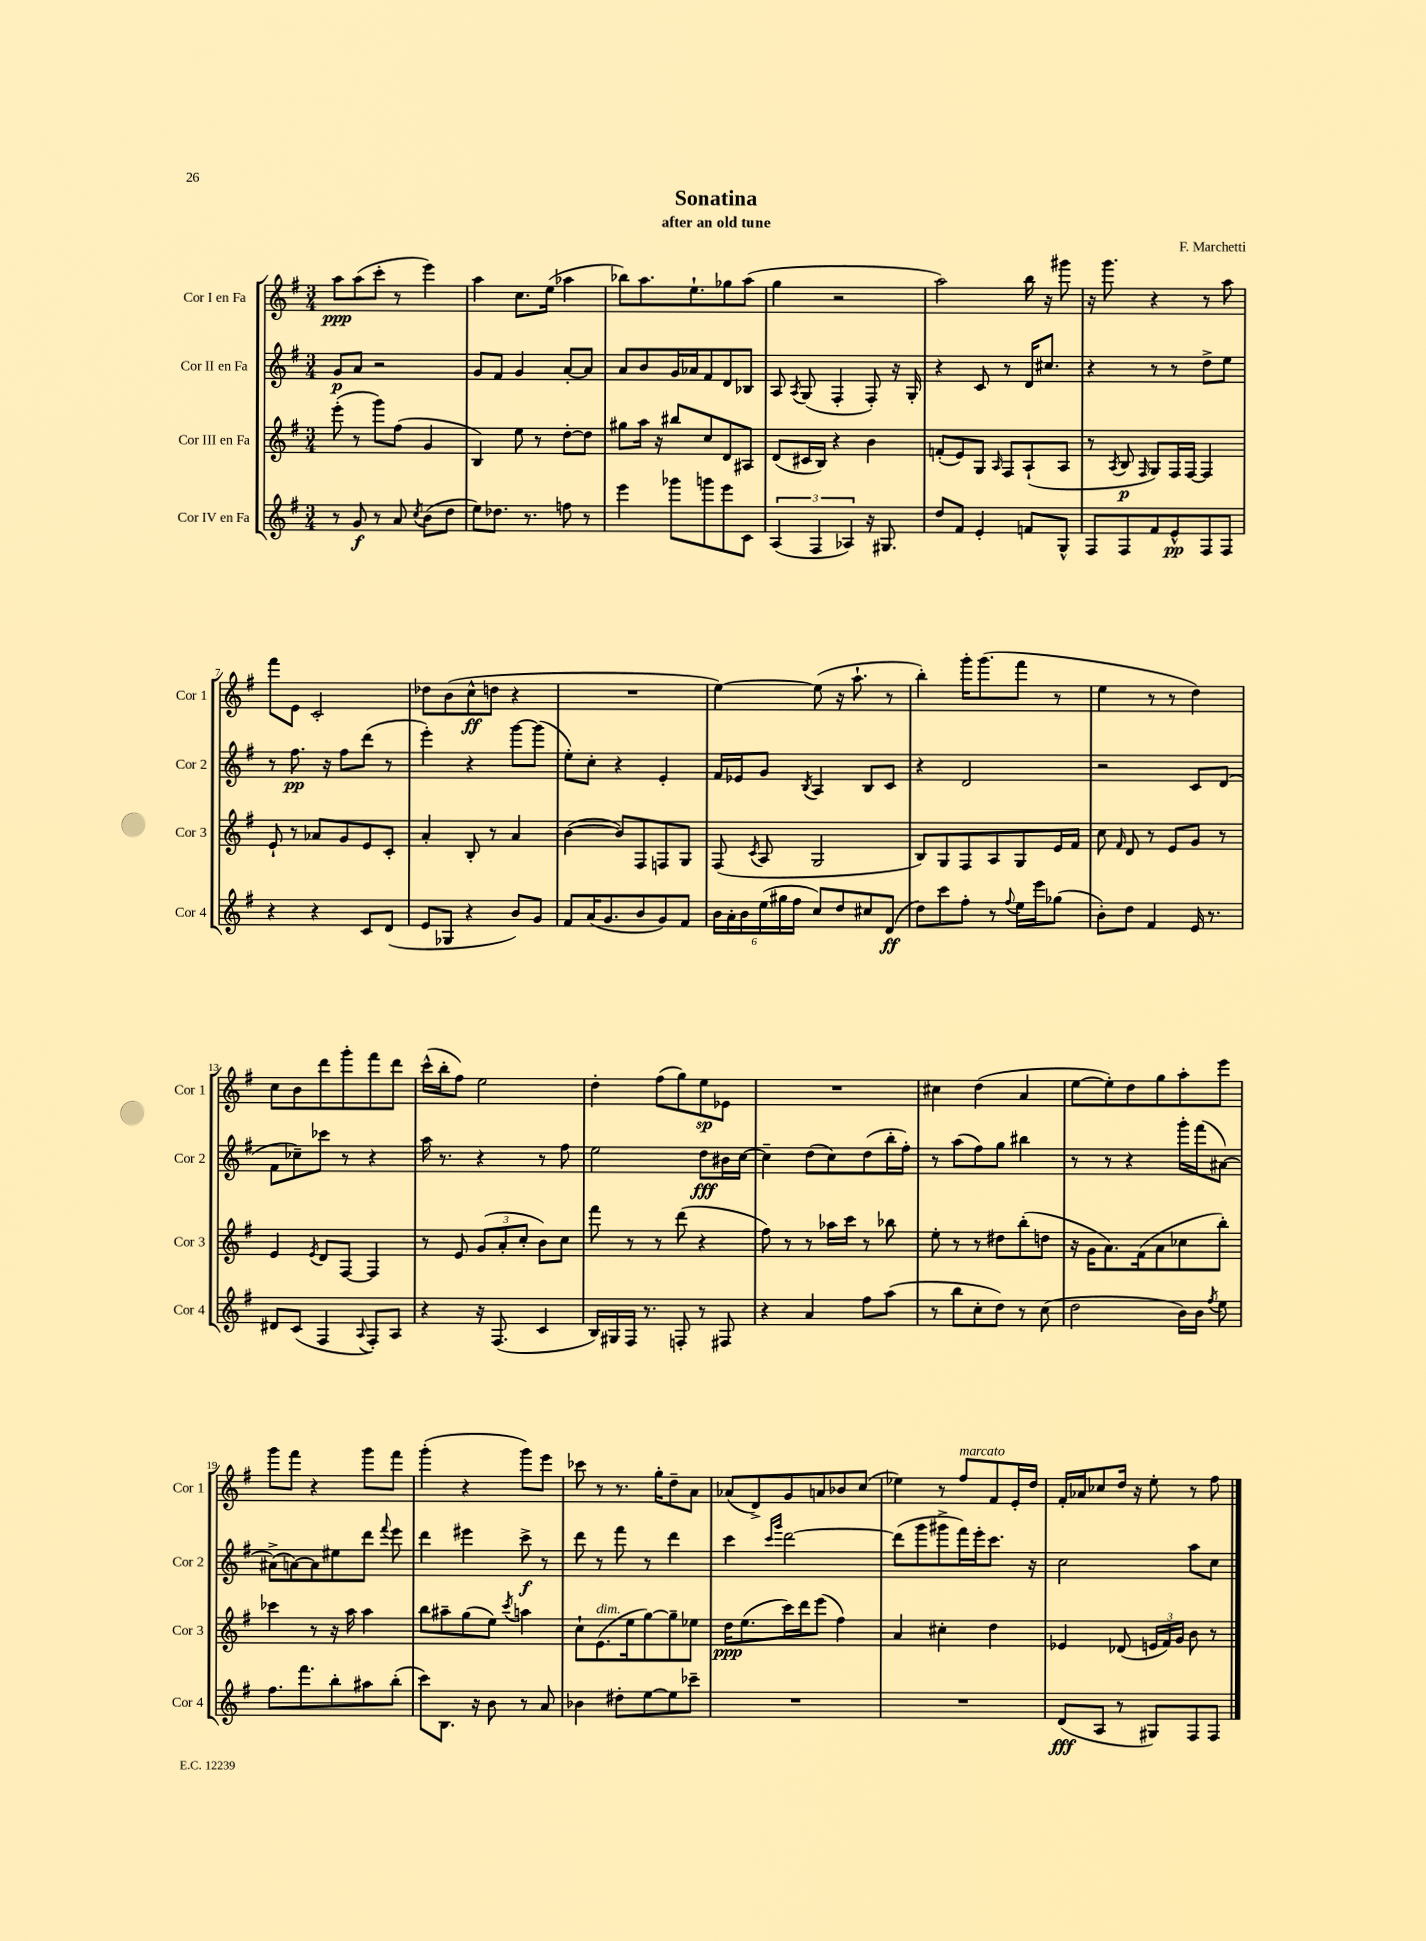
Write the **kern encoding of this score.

**kern	**kern	**kern	**kern
*staff4	*staff3	*staff2	*staff1
*clefG2	*clefG2	*clefG2	*clefG2
*k[f#]	*k[f#]	*k[f#]	*k[f#]
*M3/4	*M3/4	*M3/4	*M3/4
8r	(8eee'	8g	8aa
8g	8r	8a	(8aa
8r	8ggg)	2r	8ccc'
8a	(8ff#	.	8r
8qcc	.	.	.
(8b	4g	.	4eee)
8dd	.	.	.
=	=	=	=
8ee)	4B)	8g	4aa
8.dd-	.	8f#	.
.	8ee	4g	8.cc
8.r	.	.	.
.	8r	.	.
.	.	.	(16ee
8ff	[8dd'	[8a'	4aa-
8r	8dd]	8a]	.
=	=	=	=
4eee	8gg#	8a	8bb-)
.	16aa	8b	8.aa
.	16r	.	.
8ggg-	8bb#	16g	.
.	.	16a-	8.ee`
8ggg	8cc	8f#	.
8eee	8d	8d	8gg-
8c	8A#	8B-	(8aa
=	=	=	=
(6A	(8d	8A	4gg
.	.	8qA	.
.	16c#	(8G	.
6F#	.	.	.
.	16B)	.	.
.	4r	4F#'	2r
6A-)	.	.	.
16r	4b	8F#')	.
8.G#	.	.	.
.	.	16r	.
.	.	16G'	.
=	=	=	=
8dd	(8f'	4r	2aa)
8f#	8e)	.	.
4e'	8G	8c	.
.	16qqA	.	.
.	8F#	8r	.
8f	(8A`	16d	16bb
.	.	8.cc#	16r
8G^^	8A	.	8ggg#
=	=	=	=
8F#	8r	4r	16r
.	.	.	8.ggg
.	8qA	.	.
8F#	8B	.	.
.	16qqF#	.	.
8f#	8G)	8r	4r
8e^^	16F#	8r	.
.	[16F#	.	.
8F#	4F#]	8dd^	8r
8F#	.	8ee	8aa
=	=	=	=
4r	8e`	8r	8fff#
.	8r	8.ff#	8e
4r	8a-	.	2c'
.	.	16r	.
.	8g	8ff#	.
8c	8e	(8ddd	.
(8d	8c'	8r	.
=	=	=	=
8e	4a'	4eee')	8dd-
8G-	.	.	(8b
4r	8B'	4r	8cc^^
.	8r	.	8dd
8b)	4a	[8ggg	4r
8g	.	(8ggg]	.
=	=	=	=
8f#	([4b	8ee')	2.r
(16a	.	8cc'	.
8.g	.	.	.
.	8b])	4r	.
8b	8F#	.	.
8g)	8F	4e'	.
8f#	8G	.	.
=	=	=	=
24b	(8F#	16f#	[4ee)
24a'	.	.	.
.	.	16e-	.
24b	.	.	.
.	8qc	.	.
(24ee	8A	8g	.
24gg#	.	.	.
24ff#	.	.	.
.	.	8qB	.
8cc)	2G	4A	(8ee]
8dd	.	.	16r
.	.	.	8.aa`
8cc#	.	8B	.
(8d	.	8c	8r
=	=	=	=
8dd)	8B)	4r	4bb')
8ccc	8G	.	.
8ff#'	8F#	2d	16ggg'
.	.	.	(8.ggg
8r	8A	.	.
8qqff#	.	.	.
16ee	8G	.	8fff#
16eee	.	.	.
(8gg-	16e	.	8r
.	16f#	.	.
=	=	=	=
8b')	8cc	2r	4ee
.	16qqf#	.	.
8dd	8d	.	.
4f#	8r	.	8r
.	8e	.	8r
16e	8g	8c	4dd)
8.r	.	.	.
.	8r	(8d	.
=	=	=	=
8d#	4e	8f#	8cc
(8c	.	8cc-~)	8b
.	8qe	.	.
4F#	8d	8ccc-	8ddd
.	[8F#	8r	8ggg'
8qqA	.	.	.
8F#')	4F#]	4r	8fff#
8A	.	.	8ddd
=	=	=	=
4r	8r	16aa	(16ccc^^
.	.	8.r	16bb'
.	8e	.	8ff#)
16r	(12g	4r	2ee
(8.F#	.	.	.
.	12a'	.	.
.	12cc'	.	.
4c	8b)	8r	.
.	8cc	8ff#	.
=	=	=	=
16B)	8fff#	2ee	4dd'
16G#	.	.	.
16F#	8r	.	.
8.r	.	.	.
.	8r	.	(8ff#
8F'	(8ddd	.	8gg)
8r	4r	8dd	8ee
8F#	.	16b#	8e-
.	.	[16cc	.
=	=	=	=
4r	8ff#)	4cc~]	2.r
.	8r	.	.
4a	8r	(8dd	.
.	16aa-	8cc)	.
.	16ccc	.	.
8ff#	8r	(8dd	.
(8aa	8bb-	16bb'	.
.	.	16ff#')	.
=	=	=	=
8r	8ee'	8r	4cc#
8bb	8r	(8aa	.
8cc'	8r	8ff#)	(4dd
8dd)	8dd#	8gg	.
8r	(8bb'	4bb#	4a
(8cc	8dd	.	.
=	=	=	=
2dd	16r	8r	[8ee
.	16g	.	.
.	8.a)	8r	8ee'])
.	.	4r	8dd
.	(16f#	.	.
.	8a	.	8gg
16b)	8cc-	16ggg'	8aa'
16b	.	(16fff#	.
8qff#	.	.	.
8ee	8bb')	[8a#)	8eee
=	=	=	=
8.ff#	4ccc-	(8a#^]	8ggg
.	.	[8a)	8fff#
8.fff#	.	.	.
.	8r	8a]	4r
8bb'	16r	8ee#	.
.	16aa	.	.
8aa#	4aa	8ddd	8ggg
.	.	8qqfff#	.
(8bb'	.	8eee	8fff#
=	=	=	=
8ccc)	8bb	4ddd	(4ggg'
8.B	8aa#~	.	.
.	(8gg	4eee#	4r
16r	.	.	.
8b	8ee)	.	.
.	8qccc	.	.
8r	4aa	8ccc^	8ggg)
8a	.	8r	8eee
=	=	=	=
4b-	8cc`	8ddd	8ccc-
.	(8.e	8r	8r
8dd#'	.	8fff#	8.r
.	16ee	.	.
[8ee	[8gg)	8r	.
.	.	.	16gg'
8ee]	8gg~]	4ddd	8dd~
8ccc-~	8ee-	.	8a
=	=	=	=
2.r	16dd	4ccc	(8a-
.	(8.ee	.	.
.	.	.	8d^)
.	.	16qqccc	.
.	.	16qqggg	.
.	16ccc)	[2ddd	8g
.	16ddd	.	.
.	(8eee	.	8a
.	4ff#)	.	8b-
.	.	.	(8cc
=	=	=	=
2.r	4a	(8ddd]	4ee-)
.	.	8ggg	.
.	4cc#'	8ggg#^	8r
.	.	16fff#)	8ff#
.	.	16eee'	.
.	4dd	8.ccc	8f#
.	.	.	16e'
.	.	16r	16dd
=	=	=	=
(8d	4e-	2cc	16f#'
.	.	.	16a-
8A	.	.	8cc-
8r	(8d-	.	16dd
.	.	.	16r
8G#)	24e	.	8ee'
.	24f#)	.	.
.	24g	.	.
8F#	8b	8aa	8r
8F#	8r	8cc	8ff#
==	==	==	==
*-	*-	*-	*-
